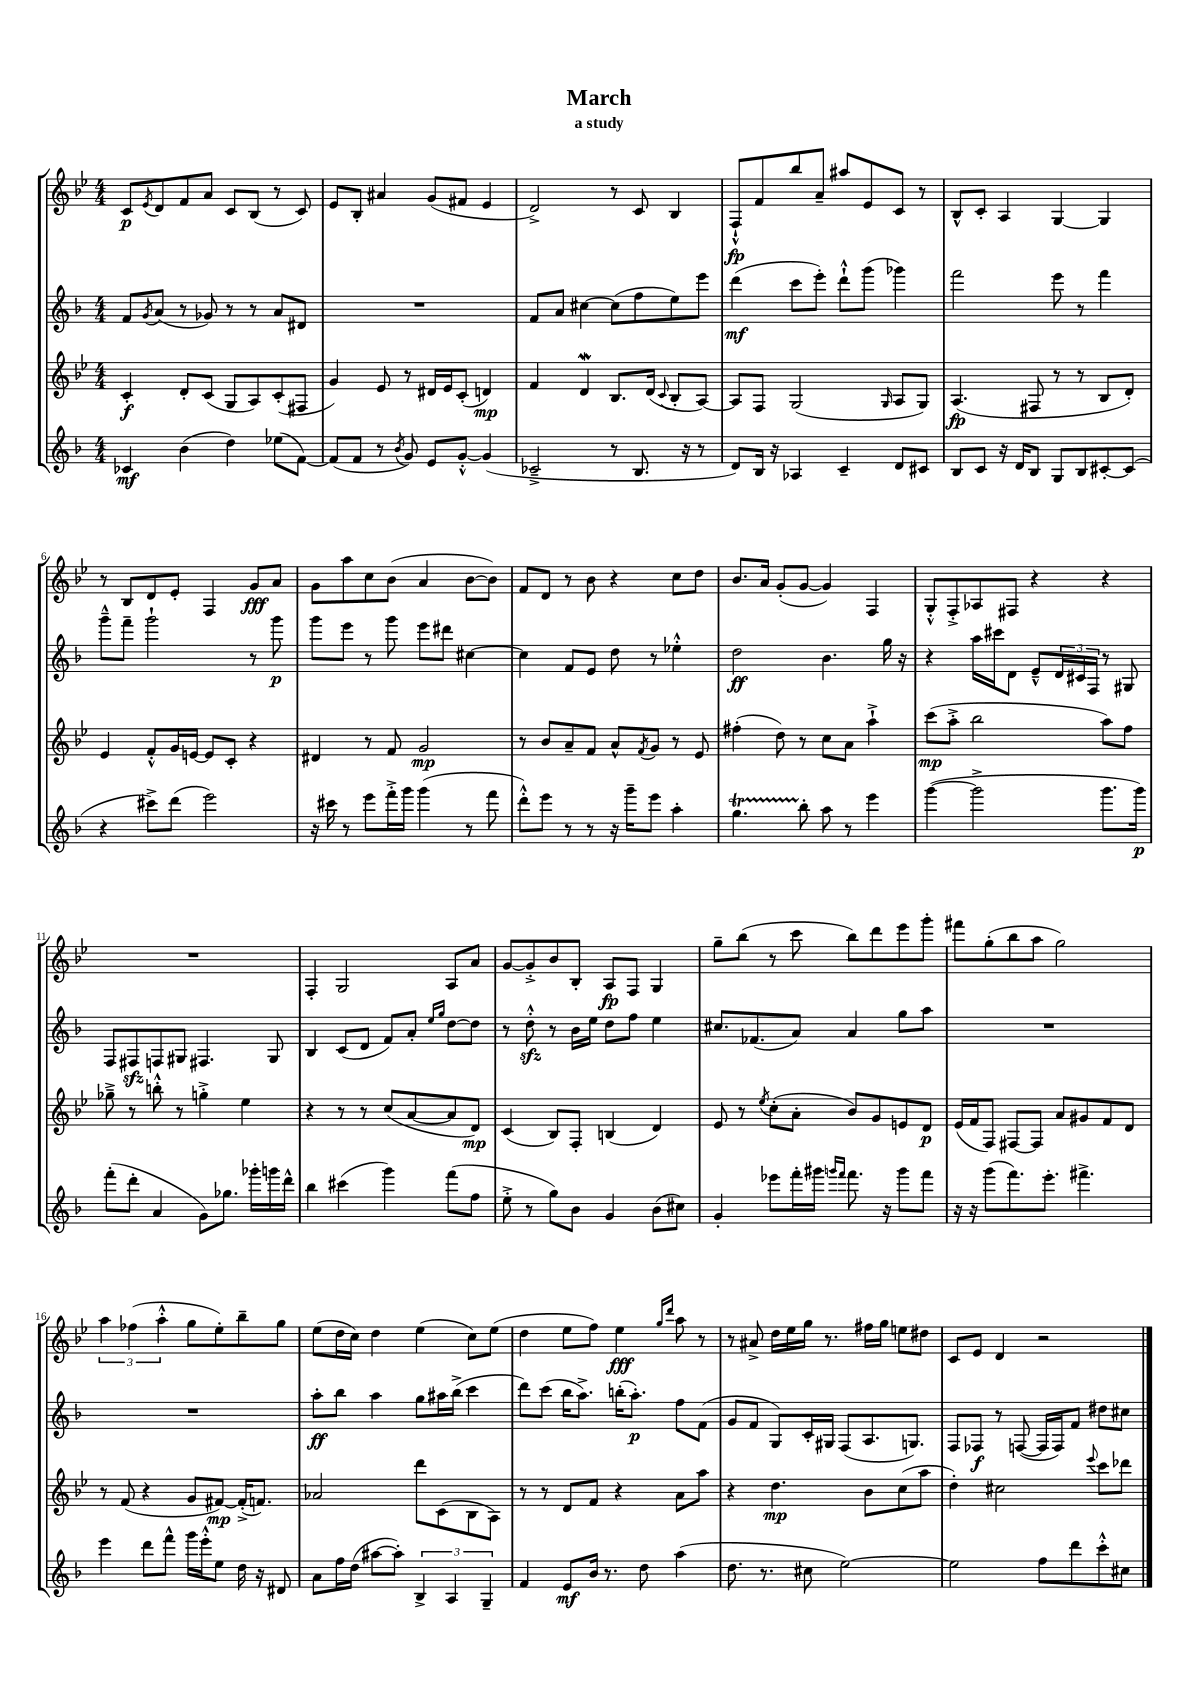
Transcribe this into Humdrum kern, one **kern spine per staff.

**kern	**dynam	**kern	**dynam	**kern	**dynam	**kern	**dynam
*part4	*part4	*part3	*part3	*part2	*part2	*part1	*part1
*staff4	*staff4	*staff3	*staff3	*staff2	*staff2	*staff1	*staff1
*clefG2	*	*clefG2	*	*clefG2	*	*clefG2	*
*k[b-]	*	*k[b-e-]	*	*k[b-]	*	*k[b-e-]	*
*M4/4	*	*M4/4	*	*M4/4	*	*M4/4	*
=1	=1	=1	=1	=1	=1	=1	=1
4c-X/	mf	4c'/	f	8f/L	.	8c/L	p
.	.	.	.	8qg/	.	8qe-/	.
.	.	.	.	(8a/J	.	8d/	.
(4b-\	.	8d'/L	.	8r	.	8f/	.
.	.	(8c/J	.	8g-X/)	.	8a/J	.
4dd\)	.	8G/L	.	8r	.	8c/L	.
.	.	8A/)	.	8r	.	(8B-/J	.
(8ee-X\L	.	(8c'/	.	8a/L	.	8r	.
[8f\J)	.	8F#X/J	.	8d#X/J	.	8c/)	.
=2	=2	=2	=2	=2	=2	=2	=2
(8f/L]	.	4g/)	.	1r	.	8e-/L	.
8f/J	.	.	.	.	.	8B-'/J	.
8r	.	8e-/	.	.	.	4a#X/	.
8qb-/	.	.	.	.	.	.	.
8g/)	.	8r	.	.	.	.	.
8e/L	.	16d#X/LL	.	.	.	(8g/L	.
.	.	16e-/J	.	.	.	.	.
[8g'^^/J	.	(8c'/J	.	.	.	8f#X/J	.
(4g/]	.	4dn/)	mp	.	.	4e-/	.
=3	=3	=3	=3	=3	=3	=3	=3
2c-X~^/	.	4f/	.	8f/L	.	2d^/)	.
.	.	.	.	8a/J	.	.	.
.	.	4dW/	.	[4cc#X\	.	.	.
8r	.	8.B-/L	.	(8cc#\L]	.	8r	.
8.B-/	.	.	.	8ff\	.	8c/	.
.	.	(16d/Jk	.	.	.	.	.
.	.	8qqc/	.	.	.	.	.
.	.	8B-'/L	.	8ee\)	.	4B-/	.
16r	.	.	.	.	.	.	.
8r	.	[8A/J)	.	8eee\J	.	.	.
=4	=4	=4	=4	=4	=4	=4	=4
8d/L)	.	8A/L]	.	(4ddd\	mf	8F`^^/L	fp
16B-/Jk	.	8F/J	.	.	.	8f/	.
16r	.	.	.	.	.	.	.
4A-X/	.	(2G/	.	8ccc\L	.	8bb-/	.
.	.	.	.	8eee'\J)	.	8a~/J	.
4c~/	.	.	.	8ddd`^^\L	.	8aa#X/L	.
.	.	.	.	(8ggg\J	.	8e-/	.
.	.	16qqG/	.	.	.	.	.
8d/L	.	8A/L	.	4ggg-X\)	.	8c/J	.
8c#X/J	.	8G/J)	.	.	.	8r	.
=5	=5	=5	=5	=5	=5	=5	=5
8B-/L	.	(4.A/	fp	2fff\	.	8B-^^/L	.
8c/J	.	.	.	.	.	8c'/J	.
16r	.	.	.	.	.	4A/	.
16d/KL	.	.	.	.	.	.	.
8B-/J	.	8F#X/	.	.	.	.	.
8G/L	.	8r	.	8eee\	.	[4G/	.
8B-/	.	8r	.	8r	.	.	.
[8c#X'/	.	8B-/L	.	4fff\	.	4G/]	.
(8c#/J]	.	8d'/J)	.	.	.	.	.
!!LO:LB:g=z
=6	=6	=6	=6	=6	=6	=6	=6
4r	.	4e-/	.	8ggg~^^\L	.	8r	.
.	.	.	.	8fff~\J	.	8B-/L	.
8ccc#X^\L)	.	8f'^^/L	.	2ggg`\	.	8d/	.
(8ddd\J	.	16g/L	.	.	.	8e-'/J	.
.	.	[16en/JJ	.	.	.	.	.
2eee\)	.	8e/L]	.	.	.	4F/	.
.	.	8c'/J	.	.	.	.	.
.	.	4r	.	8r	.	8g/L	fff
.	.	.	.	8ggg\	p	8a/J	.
=7	=7	=7	=7	=7	=7	=7	=7
16r	.	4d#X/	.	8ggg\L	.	8g\L	.
16ccc#X\	.	.	.	.	.	.	.
8r	.	.	.	8eee\J	.	8aa\	.
8eee\L	.	8r	.	8r	.	8cc\	.
16fff'^\L	.	8f/	.	8ggg\	.	(8b-\J	.
16ggg\JJ	.	.	.	.	.	.	.
(4ggg\	.	2g/	mp	8eee\L	.	4a/	.
.	.	.	.	8ddd#X\J	.	.	.
8r	.	.	.	[4cc#X\	.	[8b-\L	.
8fff\	.	.	.	.	.	8b-\J])	.
=8	=8	=8	=8	=8	=8	=8	=8
8ddd'^^\L)	.	8r	.	4cc#\]	.	8f/L	.
8eee\J	.	8b-/L	.	.	.	8d/J	.
8r	.	8a~/	.	8f/L	.	8r	.
8r	.	8f/J	.	8e/J	.	8b-\	.
16r	.	8a^^/L	.	8dd\	.	4r	.
16ggg~\KL	.	.	.	.	.	.	.
.	.	8qf/	.	.	.	.	.
8eee\J	.	8g/J	.	8r	.	.	.
4aa'\	.	8r	.	4ee-X'^^\	.	8cc\L	.
.	.	8e-/	.	.	.	8dd\J	.
=9	=9	=9	=9	=9	=9	=9	=9
4.ggT\	.	(4ff#X'\	.	2dd\	ff	8.b-/L	.
.	.	.	.	.	.	16a/Jk	.
.	.	8dd\)	.	.	.	(8g'/L	.
8bb-'\	.	8r	.	.	.	[8g/J	.
8aa\	.	8cc\L	.	4.b-\	.	4g/])	.
8r	.	8a\J	.	.	.	.	.
4eee\	.	4aa`^\	.	.	.	4F/	.
.	.	.	.	16gg\	.	.	.
.	.	.	.	16r	.	.	.
=10	=10	=10	=10	=10	=10	=10	=10
([4ggg\	.	(8ccc\L	mp	4r	.	8G'^^/L	.
.	.	8aa'^\J	.	.	.	8F'^/	.
2ggg^\]	.	2bb-\	.	16aa\LL	.	8A-X/	.
.	.	.	.	16ccc#X\J	.	.	.
.	.	.	.	8d\J	.	8F#X/J	.
.	.	.	.	8e~^^/L	.	4r	.
.	.	.	.	24d/L	.	.	.
.	.	.	.	24c#X/	.	.	.
.	.	.	.	24F/JJ	.	.	.
8.ggg\L	.	8aa\L)	.	8r	.	4r	.
.	.	8ff\J	.	8G#X/	.	.	.
16ggg\Jk)	p	.	.	.	.	.	.
!!LO:LB:g=z
=11	=11	=11	=11	=11	=11	=11	=11
(8fff'\L	.	8gg-X~^\	.	8F/L	.	1r	.
8ddd'\J	.	8r	.	8F#Xzz/	.	.	.
4a/	.	8bbn'^^\	.	8Fn/	.	.	.
.	.	8r	.	8G#X/J	.	.	.
8g\L)	.	4ggn'^\	.	4.F#X/	.	.	.
8.gg-X\J	.	.	.	.	.	.	.
.	.	4ee-\	.	.	.	.	.
16ggg-X'\LL	.	.	.	.	.	.	.
16gggn\	.	.	.	8G#/	.	.	.
16ddd^^\JJ	.	.	.	.	.	.	.
=12	=12	=12	=12	=12	=12	=12	=12
4bb-\	.	4r	.	4B-/	.	4F'/	.
(4ccc#X\	.	8r	.	(8c/L	.	2G/	.
.	.	8r	.	8d/J	.	.	.
4ggg\)	.	(8cc/L	.	8f/L)	.	.	.
.	.	[8a/	.	8a'/J	.	.	.
.	.	.	.	16qqee/LL	.	.	.
.	.	.	.	16qqgg/JJ	.	.	.
(8fff\L	.	8a/]	.	[8dd\L	.	8A/L	.
8ff\J	.	8d/J)	mp	8dd\J]	.	8a/J	.
=13	=13	=13	=13	=13	=13	=13	=13
8ee'^\	.	(4c/	.	8r	.	[8g/L	.
8r	.	.	.	8ddzz'^^\	.	8g'^/]	.
8gg\L)	.	8B-/L)	.	8r	.	8b-/	.
8b-\J	.	8F'/J	.	16b-\LL	.	8B-'/J	.
.	.	.	.	16ee\JJ	.	.	.
4g/	.	(4Bn/	.	8dd\L	.	8A/L	fp
.	.	.	.	8ff\J	.	8F/J	.
(8b-\L	.	4d/)	.	4ee\	.	4G/	.
8cc#X\J)	.	.	.	.	.	.	.
=14	=14	=14	=14	=14	=14	=14	=14
4g'/	.	8e-/	.	8.cc#X/L	.	8gg~\L	.
.	.	8r	.	.	.	(8bb-\J	.
.	.	.	.	(8.f-X/	.	.	.
.	.	8qee-/	.	.	.	.	.
8eee-X\L	.	(8cc'\L	.	.	.	8r	.
16fff'\L	.	8a'\J	.	8a/J)	.	8ccc\	.
16ggg#X\JJ	.	.	.	.	.	.	.
16qqgggn/LL	.	.	.	.	.	.	.
16qqfff/JJ	.	.	.	.	.	.	.
8.fff\	.	8b-/L)	.	4a/	.	8bb-\L)	.
.	.	8g/	.	.	.	8ddd\	.
16r	.	.	.	.	.	.	.
8ggg\L	.	8en/	.	8gg\L	.	8eee-\	.
8fff\J	.	8d/J	p	8aa\J	.	8ggg'\J	.
=15	=15	=15	=15	=15	=15	=15	=15
16r	.	(16e-/LL	.	1r	.	8fff#X\L	.
16r	.	16f/J	.	.	.	.	.
(8ggg\L	.	8F/J)	.	.	.	(8gg'\	.
8.fff\)	.	[8F#X/L	.	.	.	8bb-\	.
.	.	8F#/J]	.	.	.	8aa\J	.
8.eee'\J	.	.	.	.	.	.	.
.	.	8a/L	.	.	.	2gg\)	.
4.fff#X^\	.	8g#X/	.	.	.	.	.
.	.	8f/	.	.	.	.	.
.	.	8d/J	.	.	.	.	.
!!LO:LB:g=z
=16	=16	=16	=16	=16	=16	=16	=16
4eee\	.	8r	.	1r	.	6aa\	.
.	.	(8f/	.	.	.	.	.
.	.	.	.	.	.	(6ff-X\	.
8ddd\L	.	4r	.	.	.	.	.
.	.	.	.	.	.	6aa'^^\	.
8fff^^\J	.	.	.	.	.	.	.
16ggg\LL	.	8g/L	.	.	.	8gg\L	.
16eee'^^\J	.	.	.	.	.	.	.
8ee\J	.	[8f#X/J)	mp	.	.	8ee-'\)	.
16dd\	.	(16f#'^/KL]	.	.	.	8bb-~\	.
16r	.	8.fn/J)	.	.	.	.	.
8d#X/	.	.	.	.	.	8gg\J	.
=17	=17	=17	=17	=17	=17	=17	=17
8a\L	.	2a-X/	.	8aa'\L	ff	(8ee-\L	.
16ff\L	.	.	.	8bb-\J	.	16dd\L	.
(16dd\JJ	.	.	.	.	.	16cc\JJ)	.
[8aa#X\L	.	.	.	4aa\	.	4dd\	.
8aa#'\J])	.	.	.	.	.	.	.
6B-^/	.	8ddd\L	.	8gg\L	.	(4ee-\	.
.	.	(8c\	.	16aa#X\L	.	.	.
6A/	.	.	.	.	.	.	.
.	.	.	.	(16bb-^\JJ	.	.	.
.	.	8B-\	.	4ccc\	.	8cc\L)	.
6G~/	.	.	.	.	.	.	.
.	.	8A\J)	.	.	.	(8ee-\J	.
=18	=18	=18	=18	=18	=18	=18	=18
4f/	.	8r	.	8ddd\L)	.	4dd\	.
.	.	8r	.	(8ccc\J	.	.	.
8e/L	mf	8d/L	.	16bb-\KL	.	8ee-\L	.
.	.	.	.	8.aa^\J)	.	.	.
16b-/Jk	.	8f/J	.	.	.	8ff\J)	.
8.r	.	.	.	.	.	.	.
.	.	4r	.	(16bbn'\KL	.	4ee-\	fff
.	.	.	.	8.aa'\J)	p	.	.
8dd\	.	.	.	.	.	.	.
.	.	.	.	.	.	16qqgg/LL	.
.	.	.	.	.	.	16qqddd/JJ	.
(4aa\	.	8a\L	.	8ff\L	.	8aa\	.
.	.	8aa\J	.	(8f\J	.	8r	.
=19	=19	=19	=19	=19	=19	=19	=19
8.dd\	.	4r	.	8g/L	.	8r	.
.	.	.	.	8f/J	.	8a#X^/	.
8.r	.	.	.	.	.	.	.
.	.	4.dd\	mp	8G/L)	.	16dd\LL	.
.	.	.	.	.	.	16ee-\	.
8cc#X\	.	.	.	16c'/L	.	16gg\JJ	.
.	.	.	.	16G#X/JJ	.	8.r	.
[2ee\)	.	.	.	(8F/L	.	.	.
.	.	8b-\L	.	8.A/	.	16ff#X\LL	.
.	.	.	.	.	.	16gg\JJ	.
.	.	(8cc\	.	.	.	8een\L	.
.	.	.	.	8.Gn/J)	.	.	.
.	.	8aa\J	.	.	.	8dd#X\J	.
=20	=20	=20	=20	=20	=20	=20	=20
2ee\]	.	4dd'\)	.	8F/L	.	8c/L	.
.	.	.	.	8F-X/J	f	8e-/J	.
.	.	2cc#X\	.	8r	.	4d/	.
.	.	.	.	([8Fn/	.	.	.
8ff\L	.	.	.	16F/LL]	.	2r	.
.	.	.	.	16F/J)	.	.	.
8ddd\	.	.	.	8f/J	.	.	.
.	.	8qqeee-/	.	.	.	.	.
8ccc'^^\	.	8ccc\L	.	8dd#X\L	.	.	.
8cc#X\J	.	8ddd-X\J	.	8cc#X\J	.	.	.
==	==	==	==	==	==	==	==
*-	*-	*-	*-	*-	*-	*-	*-
